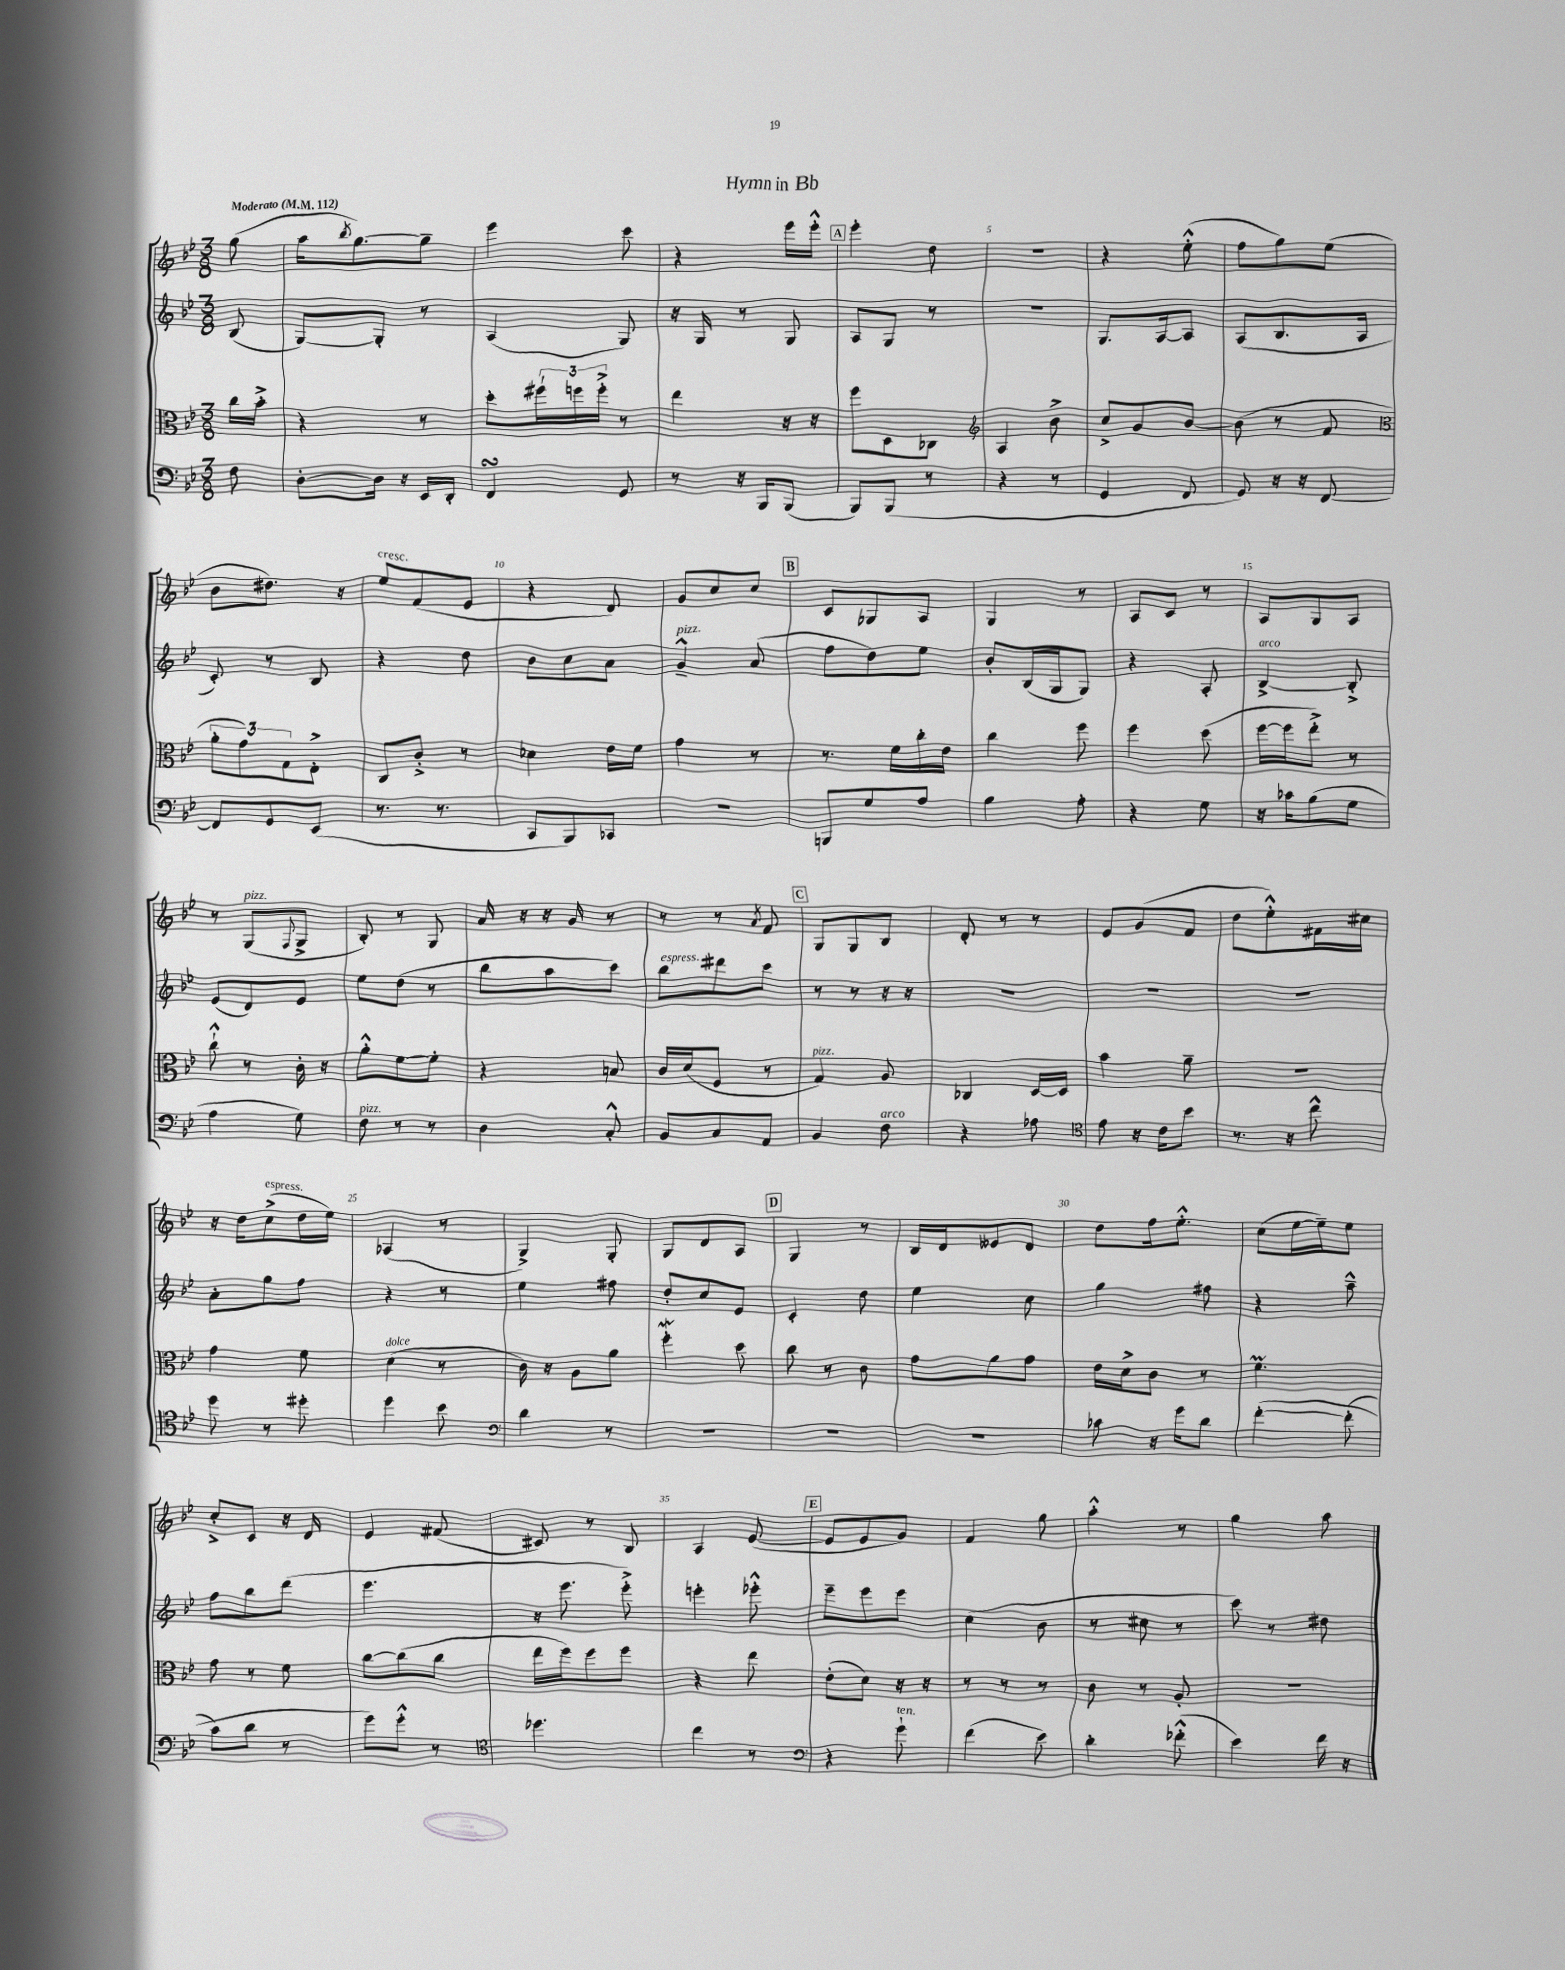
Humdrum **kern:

**kern	**kern	**kern	**kern
*part4	*part3	*part2	*part1
*staff4	*staff3	*staff2	*staff1
*clefF4	*clefC3	*clefG2	*clefG2
*k[b-e-]	*k[b-e-]	*k[b-e-]	*k[b-e-]
*M3/8	*M3/8	*M3/8	*M3/8
*MM112	*MM112	*MM112	*MM112
=	=	=	=
!	!	!	!LO:TX:a:B:t=Moderato
8F\	16cc\LL	(8B-/	(8gg\
.	16b-'^\JJ	.	.
=1	=1	=1	=1
[8D'\L	4r	[8G/L)	16aa\KL
.	.	.	8qbb-/
.	.	.	[8.gg\)
16D\Jk]	.	8G'/J]	.
16r	.	.	.
16EE-/LL	8r	8r	8gg~\J]
16DD'/JJ	.	.	.
=2	=2	=2	=2
4FFsSSS/	8dd'\L	(4A/	4eee-\
.	24ff#X`\L	.	.
.	24ffn\	.	.
.	24ff'^\JJ	.	.
8GG/	8r	8G/)	8ccc\
=3	=3	=3	=3
8r	4ee-\	16r	4r
.	.	16G/	.
16r	.	8r	.
16BBB-/KL	.	.	.
(8BBB-/J	16r	8G/	16eee-\LL
.	16r	.	16eee-'^^\JJ
!!LO:REH:place=s1:t=A
=4	=4	=4	=4
8BBB-/L)	8ff\L	8A/L	4eee-'\
(8BBB-/J	8D\	8G/J	.
8r	8C-X\J	8r	8dd\
=5	=5	=5	=5
*	*clefG2	*	*
4r	4A/	4.r	4.r
8r	8b-^\	.	.
=6	=6	=6	=6
4GG/	8cc^/L	8.G/L	4r
.	8g/	.	.
.	.	[16A/k	.
8FF/	[8b-/J	8A/J]	(8ee-'^^\
=7	=7	=7	=7
8GG/)	(8b-\]	(8A/L	8ff\L
16r	8r	8.B-/	8gg\)
16r	.	.	.
[8FF/	8f/	.	(8ee-\J
.	.	16A/Jk	.
!!LO:LB:g=z
=8	=8	=8	=8
*	*clefC3	*	*
8FF/L]	12a'\L	8c'/)	8b-\L
.	12g\)	.	.
8GG/	.	8r	8.dd#X\J)
.	12G\	.	.
(8EE-/J	8E-'^\J	8B-/	.
.	.	.	16r
=9	=9	=9	=9
!	!	!	!LO:TX:a:i:t=cresc.
8.r	8C/L	4r	8ee-/L
.	8c'^/J	.	(8f/
8.r	.	.	.
.	8r	8dd\	8e-/J
=10	=10	=10	=10
8CC/L	4d-X\	8b-\L	4r
8BBB-/)	.	8cc\	.
8CC-X/J	16e-\LL	8a\J	8d/)
.	16f\JJ	.	.
=11	=11	=11	=11
!	!	!LO:TX:a:i:t=pizz.	!
4.r	4g\	4g~^^/	8g/L
.	.	.	8cc/
.	8r	(8a/	8cc/J
!!LO:REH:place=s1:t=B
=12	=12	=12	=12
8BBBn/L	8.r	8ff\L	8c/L
8G/	.	8dd\)	8G-X/
.	16f\LL	.	.
8A/J	16cc'\	8ee-\J	8A/J
.	16e-\JJ	.	.
=13	=13	=13	=13
4B-\	4cc\	8b-'/L	4G/
.	.	(16B-/L	.
.	.	16G/J	.
8A'\	8ff\	8G/J)	8r
=14	=14	=14	=14
4r	4ff\	4r	8A/L
.	.	.	8c/J
8G\	(8dd\	8A'/	8r
=15	=15	=15	=15
!	!	!LO:TX:a:i:t=arco	!
16r	[16ff\LL	[4B-^/	8A/L
16c-X\KL	16ff\J]	.	.
(8B-\	8ee-'^\J)	.	8G/
8G\J	8r	8B-'^/]	8A/J
!!LO:LB:g=z
=16	=16	=16	=16
4A\	8cc`^^\	(8e-/L	8r
!	!	!	!LO:TX:a:i:t=pizz.
.	8r	8d/)	(8G/L
.	.	.	8qqF/
8G\)	16c'\	8e-/J	8G^/J
.	16r	.	.
=17	=17	=17	=17
!LO:TX:a:i:t=pizz.	!	!	!
8F\	8a'^^\L	8ee-\L	8B-'/)
8r	[8f\	(8dd\J	8r
8r	8f'\J]	8r	8G/
=18	=18	=18	=18
4D\	4r	8bb-\L	16a/
.	.	.	16r
.	.	8aa\	16r
.	.	.	16g/
8C'^^/	8Bn/	8ccc\J)	8r
=19	=19	=19	=19
!	!	!LO:TX:a:i:t=espress.	!
8BB-/L	16c/LL	8bb-\L	8r
.	(16d/J	.	.
8C/	8F/J	8ddd#X\	8r
.	.	.	8qa/
8AA/J	8r	8ccc\J	8f/
!!LO:REH:place=s1:t=C
=20	=20	=20	=20
!	!LO:TX:a:i:t=pizz.	!	!
4BB-/	4G/)	8r	8G/L
.	.	8r	8G/
!LO:TX:a:i:t=arco	!	!	!
8F\	8A/	16r	8B-/J
.	.	16r	.
=21	=21	=21	=21
4r	4C-X/	4.r	8d'/
.	.	.	8r
8A-X\	[16D/LL	.	8r
.	16D/JJ]	.	.
=22	=22	=22	=22
*clefC4	*	*	*
8e-\	4b-\	4.r	8e-/L
16r	.	.	(8g/
16c\KL	.	.	.
8b-\J	8a~\	.	8f/J
=23	=23	=23	=23
8.r	4.r	4.r	8dd\L
.	.	.	8ee-'^^\)
16r	.	.	.
8cc^^\	.	.	16f#X\L
.	.	.	16cc#X\JJ
!!LO:LB:g=z
=24	=24	=24	=24
8dd\	4g\	8a'\L	16r
.	.	.	16dd\KL
!	!	!	!LO:TX:a:i:t=espress.
8r	.	8gg\	(8cc^\
8dd#X'\	8f\	8ff\J	16dd\L
.	.	.	16ee-\JJ)
=25	=25	=25	=25
!	!LO:TX:a:i:t=dolce	!	!
4dd\	(4d\	4r	(4A-X/
8b-\	8r	8r	8r
=26	=26	=26	=26
*clefF4	*	*	*
4d\	16c\)	4ee-\	4G^/)
.	16r	.	.
.	8A\L	.	.
8r	8a\J	8ff#X\	8G'/
=27	=27	=27	=27
4.r	4ffW'\	8dd'/L	8G/L
.	.	8cc/	8d/
.	8dd\	8e-/J	8A/J
!!LO:REH:place=s1:t=D
=28	=28	=28	=28
4.r	8cc\	4c'/	4G/
.	8r	.	.
.	8c\	8dd\	8r
=29	=29	=29	=29
4.r	8g\L	4ee-\	16B-/LL
.	.	.	16d/J
.	8a\	.	8e--X/
.	8g\J	8cc\	8d/J
=30	=30	=30	=30
8c-X\	16e-\LL	4gg\	8dd\L
.	16d^\J	.	.
16r	8c\J	.	16ff\k
16g\KL	.	.	8.ee-'^^\J
8d\J	8r	8ff#X\	.
=31	=31	=31	=31
([4f'\	4.fM\	4r	(8cc\L
.	.	.	[16ee-\L
.	.	.	16ee-~\J])
(8f'\]	.	8aa~^^\	8ee-\J
!!LO:LB:g=z
=32	=32	=32	=32
8c\L)	8g\	8ff\L	8cc'^/L
8d\J	8r	8bb-\	8c/J
8r	8f\	(8ddd\J	16r
.	.	.	16d/
=33	=33	=33	=33
8g\L)	[8cc\L	4.eee-\	4e-/
8g'^^\J	(8cc\]	.	.
8r	8cc\J	.	(8f#X/
=34	=34	=34	=34
*clefC4	*	*	*
4.dd-X\	16ee-\LL	16r	8c#X/)
.	16ff\J)	8.eee-\	.
.	8ff\	.	8r
.	8ff\J	8eee-'^\)	8B-/
=35	=35	=35	=35
4cc\	4r	4eeen'\	4A/
8r	8ee-\	8eee-X'^^\	([8e-/
!!LO:REH:place=s1:t=E
=36	=36	=36	=36
*clefF4	*	*	*
4r	(8e-'\L	8eee-~\L	8e-/L]
.	8d\J)	8eee-\	8e-/
!LO:TX:a:i:t=ten.	!	!	!
8g`\	16r	8eee-\J	8g/J)
.	16r	.	.
=37	=37	=37	=37
(4f\	8r	(4cc\	4f/
.	8r	.	.
8e-\)	8r	8b-\	8gg\
=38	=38	=38	=38
4d'\	8c\	8r	4aa'^^\
.	8r	8cc#X\	.
(8f-X'^^\	8A'/	8r	8r
=39	=39	=39	=39
4e-\)	4.r	8ccc\)	4gg\
.	.	8r	.
16f\	.	8dd#X\	8aa\
16r	.	.	.
==	==	==	==
*-	*-	*-	*-
